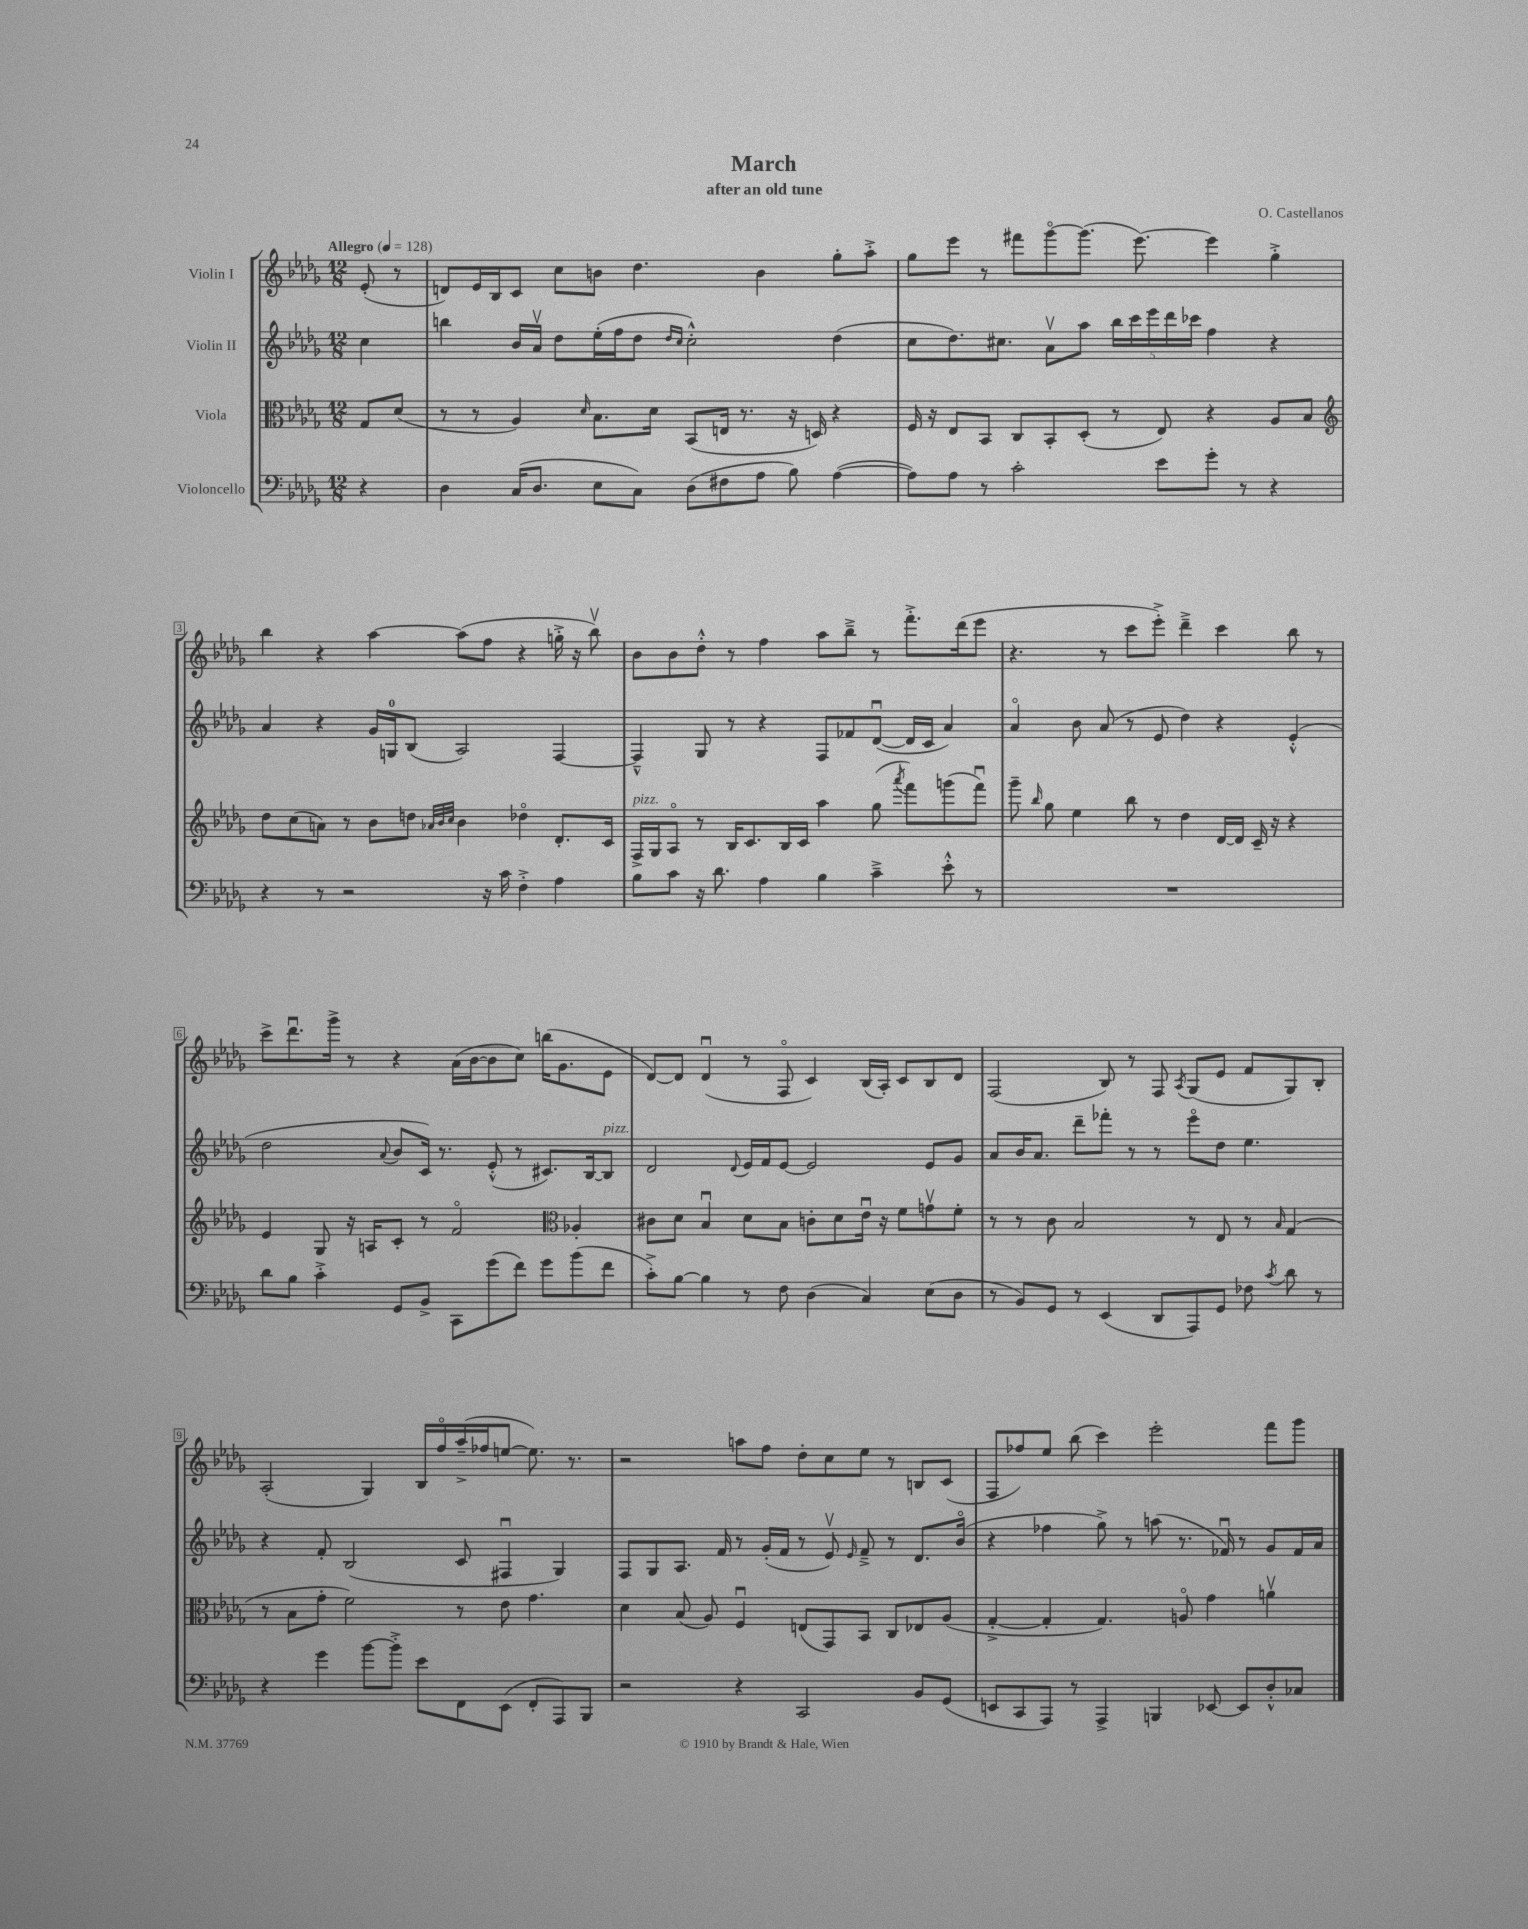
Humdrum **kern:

**kern	**kern	**kern	**kern
*staff4	*staff3	*staff2	*staff1
*clefF4	*clefC3	*clefG2	*clefG2
*k[b-e-a-d-g-]	*k[b-e-a-d-g-]	*k[b-e-a-d-g-]	*k[b-e-a-d-g-]
*M12/8	*M12/8	*M12/8	*M12/8
*MM128	*MM128	*MM128	*MM128
4r	8G-	4cc	(8e-'
.	(8d-	.	8r
=	=	=	=
4D-	8r	4bb	8d)
.	8r	.	16e-
.	.	.	16B-
(16C	4A-)	16b-	8c
8.D-	.	16a-v	.
.	.	8dd-	8cc
.	16qqd-	.	.
8E-	8.B-	(16ee-'	8b
.	.	16ff	.
8C)	.	8dd-	4.dd-
.	16d-	.	.
.	.	16qqdd-	.
.	.	16qqcc	.
(8D-	(8BB-	2cc'^^)	.
8F#	16E	.	.
.	8.r	.	.
8A-	.	.	4b
8B-)	16r	.	.
.	16D)	.	.
([4A-	4r	(4dd-	8gg-'
.	.	.	8aa-'^
=	=	=	=
8A-])	16F	8cc	8gg-
.	16r	.	.
8A-	8E-	8.dd-)	8eee-
8r	8BB-	.	8r
.	.	8.cc#	.
2c'	8C	.	8fff#
.	8BB-'	8a-v	[8ggg-o
.	(8D-'	8aa-	(8.ggg-]
.	8r	20bb-	.
.	.	20ccc	.
.	.	.	[8.eee-)
.	.	20eee-	.
8e-	8E-)	.	.
.	.	20ddd-	.
.	.	20ccc-	.
8g-'	4r	4ff	4eee-]
8r	.	.	.
4r	8A-	4r	4gg-'^
.	8B-	.	.
=	=	=	=
*	*clefG2	*	*
4r	8dd-	4a-	4bb-
.	(8cc	.	.
8r	8a)	4r	4r
2r	8r	.	.
.	8b-	16g-	[4aa-
.	.	16G	.
.	8dd	(8B-	.
.	32qqa-	.	.
.	32qqb-	.	.
.	32qqcc	.	.
.	4b-	2A-)	(8aa-]
16r	.	.	8ff
16c	.	.	.
4F'^	4dd-o	.	4r
4A-	8.d-'	[4F	16gg'^
.	.	.	16r
.	.	.	8bb-v)
.	16c	.	.
=	=	=	=
8B-	16F^	4F~^^]	8b-
.	16G-	.	.
8c	8A-o	.	8b-
16r	8r	8G-	8dd-'^^
8.d-	.	.	.
.	16B-	8r	8r
.	8.c	.	.
4A-	.	4r	4ff
.	16B-	.	.
.	16c	.	.
4B-	4aa-	8F	8aa-
.	.	8f-	8bb-~^
4c~^	(8gg-	([8d-u	8r
.	8qaaa-	.	.
.	8fff)	16d-]	8.fff'^
.	.	16c	.
8e-'^^	(8ggg	4a-)	.
.	.	.	(16ddd-
8r	8fffu)	.	8eee-
=	=	=	=
1.r	8ggg-~	4a-o	4.r
.	16qqbb-	.	.
.	8gg-	.	.
.	4ee-	8b-	.
.	.	(8a-	8r
.	8bb-	8r	8ccc
.	8r	8e-	8eee-'^)
.	4dd-	4dd-)	4ddd-~^
.	[16d-	4r	4ccc
.	16d-]	.	.
.	16c~	.	.
.	16r	.	.
.	4r	(4e-'^^	8bb-
.	.	.	8r
=	=	=	=
8d-	4e-	2dd-	8ccc^
8B-	.	.	8.ddd-u
4c'^	8G-	.	.
.	.	.	16ggg-^
.	16r	.	8r
.	16A	.	.
.	.	8qqa-	.
8GG-	8c'	8b-	4r
8BB-^	8r	16c)	.
.	.	8.r	.
8CC	2fo	.	(16a-
.	.	.	[16b-
(8g-	.	(8e-'^^	8b-]
8f)	.	8r	8cc)
8g-	.	8.c#)	(16bb
.	.	.	8.g-
*	*clefC3	*	*
(8b-	4A-'	.	.
.	.	[16B-	.
8f	.	8B-]	8e-
=	=	=	=
8c'^)	8c#	2d-	[8d-)
[8B-	8d-	.	8d-]
4B-]	4B-u	.	(4d-u
.	.	8qqd-	.
8r	8d-	16e-	8r
.	.	16f	.
8F	8B-	[8e-	8Fo
(4D-	8c'	2e-]	4c)
.	8d-	.	.
4C)	16e-u	.	(16B-
.	16r	.	16A-')
.	8f	.	8c
(8E-	8gv	8e-	8B-
8D-	8f'	8g-	8d-
=	=	=	=
8r	8r	8a-	(2F
8BB-)	8r	16b-	.
.	.	8.a-	.
8GG-	8c	.	.
8r	2B-	8ddd-~	.
(4EE-	.	8fff-'	8B-)
.	.	8r	8r
8DD-	.	8r	8F
.	.	.	8qA-
8AAA-)	8r	8eee-o	(8G-
8GG-	8E-	8dd-	8e-
8F-	8r	4.ee-	8f
8qc	16qqB-	.	.
8d-	(4G-	.	8G-)
8r	.	.	8B-'
=	=	=	=
4r	8r	4r	(2A-'
.	8B-	.	.
4g-	8g-'	8f'	.
.	2f)	(2B-	.
[8b-	.	.	4G-)
8b-'^]	.	.	.
8e-	.	.	16B-
.	.	.	16ffo
8FF	8r	8c	(16aa-~^
.	.	.	16ff-
(8EE-	8e-	4F#u	[8ee
8FF'	4.g-	.	8.ee])
8AAA-)	.	4G-)	.
.	.	.	8.r
8BBB-	.	.	.
=	=	=	=
2r	4d-	8F	2r
.	.	8G-	.
.	(8B-	8.A-	.
.	8A-)	.	.
.	.	16f	.
4r	4Fu	8r	8aa
.	.	(16g-'	8ff
.	.	16f	.
2CC	(8E	8r	8dd-'
.	8GG-)	8e-v)	8cc
.	.	16qqe-	.
.	8BB-	8f~^	8ee-
.	8C	8r	8r
8BB-	8E-	8.d-	8B
(8GG-	(8A-	.	(8c
.	.	(16b-o	.
=	=	=	=
8EE	[4G-'^	4r	8F
8CC	.	.	8ff-)
8AAA-)	4G-']	4ff-	8ee-
8r	.	.	(8bb-
4AAA-^	4.G-)	8gg-^)	4ccc)
.	.	8r	.
4BBB	.	(8aa	2eee-'
.	8Ao	8.r	.
[8EE-	4g-	.	.
.	.	16f-u)	.
8EE-]	.	8r	.
8D-'^^	4av	8g-	8fff
8C-	.	16f-	8ggg-
.	.	16a-	.
==	==	==	==
*-	*-	*-	*-
